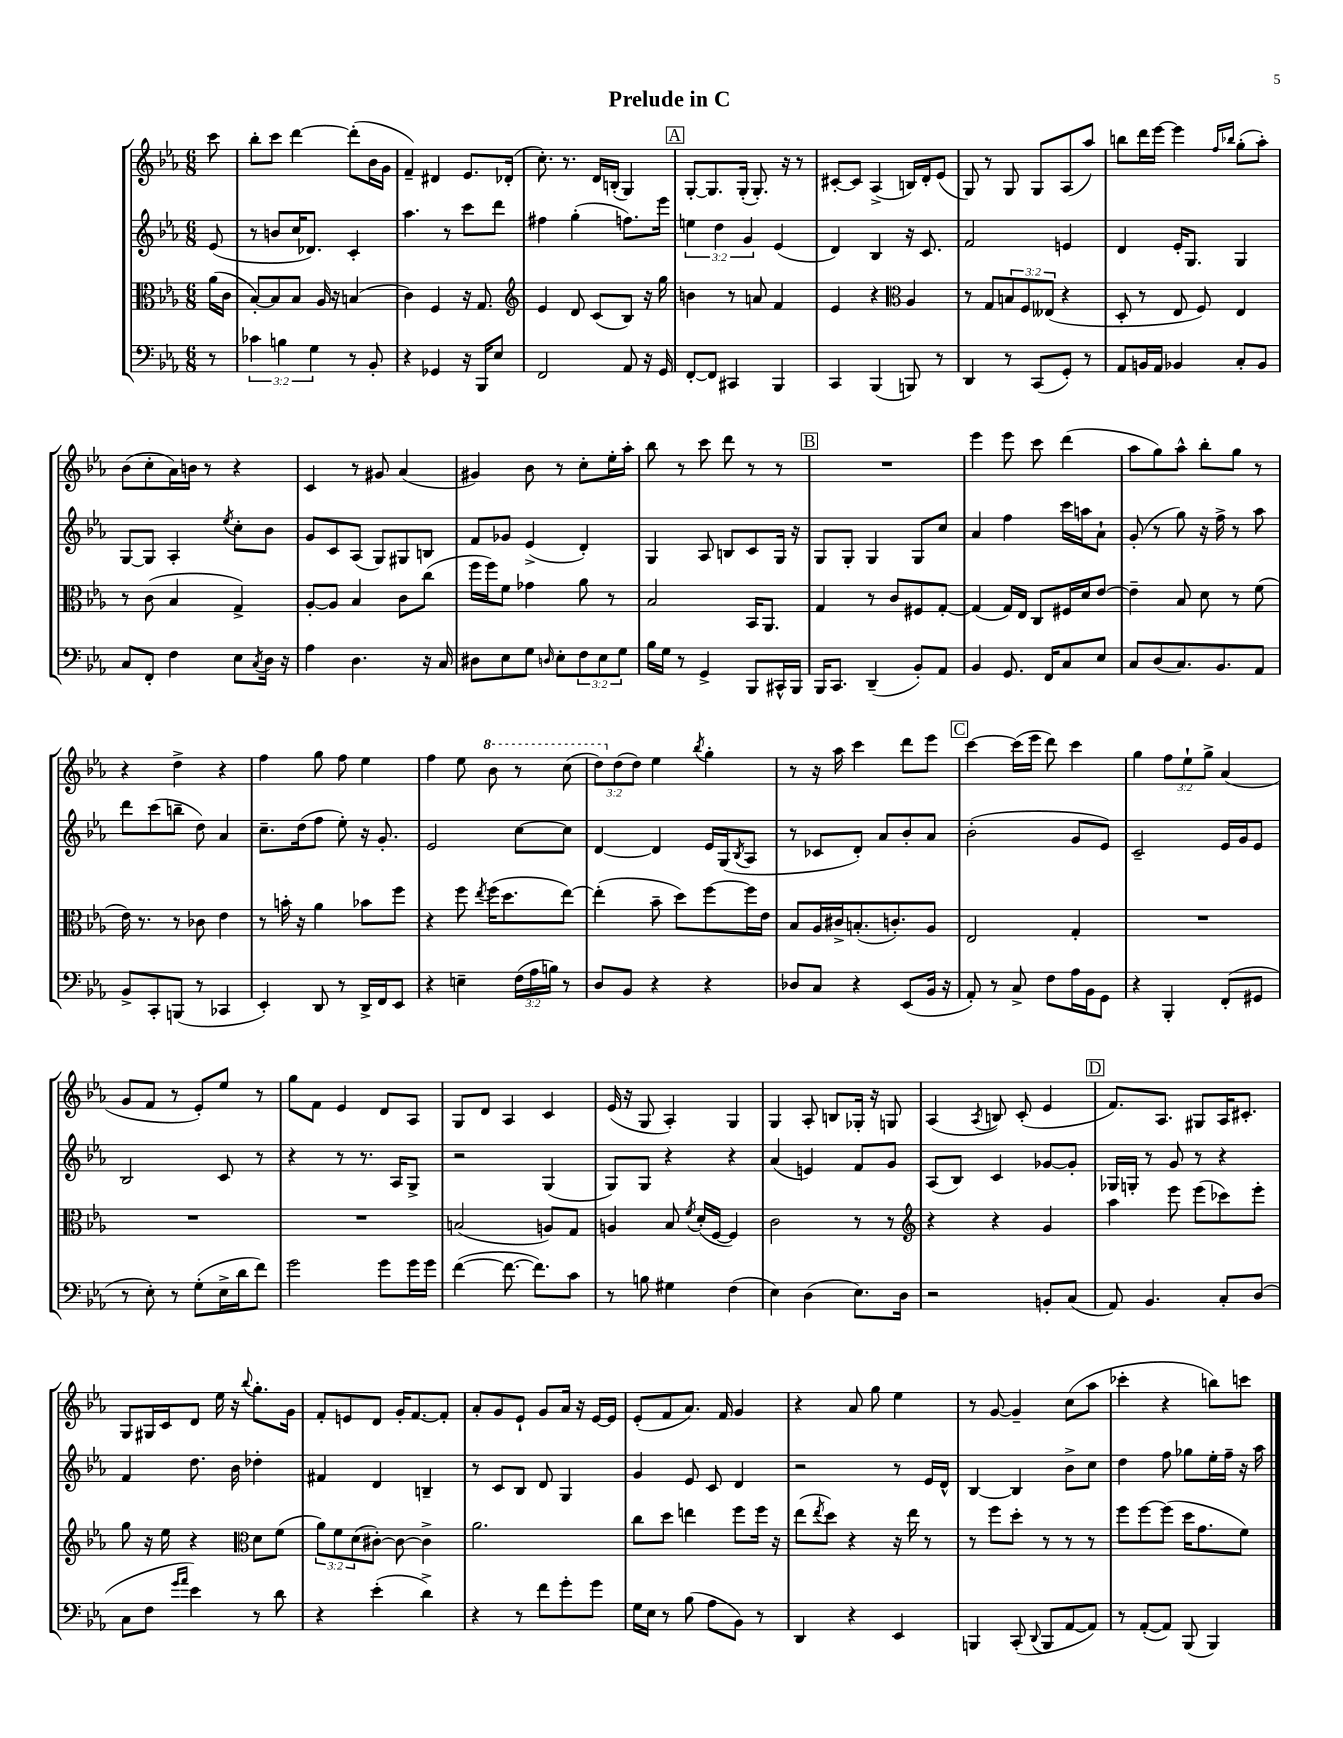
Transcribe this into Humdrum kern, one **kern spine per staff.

**kern	**kern	**kern	**kern
*staff4	*staff3	*staff2	*staff1
*clefF4	*clefC3	*clefG2	*clefG2
*k[b-e-a-]	*k[b-e-a-]	*k[b-e-a-]	*k[b-e-a-]
*M6/8	*M6/8	*M6/8	*M6/8
8r	(16a-	(8e-	8ccc
.	16c	.	.
=	=	=	=
6c-	[8B-')	8r	8bb-'
.	8B-]	8b	8ccc
6B	.	.	.
.	8B-	16cc	[4ddd
.	.	8.d-)	.
6G	.	.	.
.	16A-	.	.
.	16r	.	.
8r	(4B	4c'	(8ddd']
8BB-'	.	.	16b-
.	.	.	16g
=	=	=	=
4r	4c)	4.aa-	4f~)
4GG-	4F	.	4d#
.	.	8r	.
16r	16r	8ccc	8.e-
16BBB-	8.G	.	.
8E-	.	8ddd	.
.	.	.	(16d-'
=	=	=	=
*	*clefG2	*	*
2FF	4e-	4ff#	8.cc')
.	.	.	8.r
.	8d	(4gg'	.
.	(8c	.	16d
.	.	.	(16B'
8AA-	8B-)	8.ff)	4G)
16r	16r	.	.
16GG	16gg	16eee-	.
=	=	=	=
[8FF'	4b	6ee	[8G'
8FF]	.	.	8.G]
.	.	6dd	.
4CC#	8r	.	.
.	.	.	(16G'
.	.	6g	.
.	8a	.	8.G')
4BBB-	4f	(4e-	.
.	.	.	16r
.	.	.	8r
=	=	=	=
4CC	4e-	4d)	[8c#'
.	.	.	8c#]
(4BBB-	4r	4B-	(4A-^
*	*clefC3	*	*
8BBB)	4A-	16r	16B)
.	.	8.c	16d'
8r	.	.	(8e-
=	=	=	=
4DD	8r	2f	8G)
.	8G	.	8r
8r	12B	.	8G
.	12F	.	.
(8CC	.	.	8G
.	(12E--	.	.
8GG')	4r	4e	(8A-
8r	.	.	8aa-)
=	=	=	=
8AA-	8D'	4d	8bb
16BB	8r	.	16ddd
16AA-	.	.	[16eee-
4BB-	8E-	16e-'	4eee-]
.	.	8.G	.
.	8F)	.	.
.	.	.	16qqff
.	.	.	16qqbb-
8C'	4E-	4G	(8gg'
8BB-	.	.	8aa-')
=	=	=	=
8C	8r	[8G	(8b-
8FF'	(8c	8G]	8cc'
4F	4B-	4A-'	16a-)
.	.	.	16b
.	.	.	8r
.	.	8qee-	.
8E-	4G^)	8cc'	4r
8qC	.	.	.
16D	.	8b-	.
16r	.	.	.
=	=	=	=
4A-	[8A-'	8g	4c
.	8A-]	8c	.
4.D	4B-	(8A-	8r
.	.	8G)	8g#
.	8c	8G#	(4a-
16r	(8cc	8B	.
16C	.	.	.
=	=	=	=
8D#	16ff	8f	4g#)
.	16ff)	.	.
8E-	8f	8g-	.
8G	4g-	(4e-^	8b-
16qqD	.	.	.
8E-'	.	.	8r
12F	8a-	4d')	8cc'
12E-	.	.	.
.	8r	.	16ee-'
12G	.	.	.
.	.	.	16aa-'
=	=	=	=
16B-	2B-	4G	8bb-
16G	.	.	.
8r	.	.	8r
4GG^	.	8A-	8ccc
.	.	8B	8ddd
8BBB-	16BB-	8c	8r
.	8.AA-	.	.
16CC#^^	.	16G	8r
16BBB-	.	16r	.
=	=	=	=
16BBB-	4G	8G	2.r
8.CC	.	.	.
.	.	8G'	.
(4DD~	8r	4G	.
.	8c	.	.
8BB-')	8F#	8G	.
8AA-	[8G'	8cc	.
=	=	=	=
4BB-	(4G]	4a-	4eee-
8.GG	16G)	4ff	8eee-
.	16E-	.	.
.	8C	.	8ccc
16FF	.	.	.
8C	16F#	16ccc	(4ddd
.	16d	16aa	.
8E-	[8e-	8a-`	.
=	=	=	=
8C	4e-~]	(8g'	8aa-
(8D	.	8r	8gg)
8.C)	8B-	8gg)	8aa-^^
.	8d	16r	8bb-'
8.BB-	.	16ff^	.
.	8r	8r	8gg
8AA-	(8f	8aa-	8r
=	=	=	=
8BB-^	16e-)	8ddd	4r
.	8.r	.	.
8CC'	.	(8ccc	.
(8BBB	8r	8bb~	4dd^
8r	8c-	8dd)	.
4CC-	4e-	4a-	4r
=	=	=	=
4EE-')	8r	8.cc~	4ff
.	16b'	.	.
.	16r	(16dd	.
8DD	4a-	8ff	8gg
8r	.	8ee-')	8ff
16DD^	8b-	16r	4ee-
16FF	.	8.g'	.
8EE-	8ff	.	.
=	=	=	=
4r	4r	2e-	4ff
4E~	8ff	.	8ee-
.	8qee-	.	.
.	(16ff	.	8bb-
.	8.dd	.	.
(24F	.	[8cc	8r
24A-	.	.	.
24B)	.	.	.
8r	[8ee-)	8cc]	(8ccc
=	=	=	=
8D	(4ee-']	[4d	12ddd)
.	.	.	(12dd
8BB-	.	.	.
.	.	.	12dd)
4r	8b-~	4d]	4ee-
.	8dd)	.	.
.	.	.	8qbb-
4r	[8ff	16e-	4gg'
.	.	(16G	.
.	.	8qB-	.
.	16ff]	8A-	.
.	16e-	.	.
=	=	=	=
8D-	8B-	8r	8r
8C	16A-	8c-	16r
.	16c#^	.	16aa-
4r	(8.B'	8d')	4ccc
.	.	8a-	.
.	8.c')	.	.
(8EE-	.	8b-'	8ddd
16BB-	8A-	8a-	8eee-
16r	.	.	.
=	=	=	=
8AA-')	2E-	(2b-'	[4ccc
8r	.	.	.
8C^	.	.	(16ccc]
.	.	.	16eee-
8F	.	.	8ddd)
16A-	4G'	8g	4ccc
16BB-	.	.	.
8GG	.	8e-)	.
=	=	=	=
4r	2.r	2c~	4gg
4BBB-'	.	.	12ff
.	.	.	12ee-`
.	.	.	12gg^
(8FF'	.	16e-	(4a-
.	.	16g	.
8GG#	.	8e-	.
=	=	=	=
8r	2.r	2B-	8g
8E-')	.	.	8f
8r	.	.	8r
(8G'	.	.	8e-')
16E-^	.	8c	8ee-
16d	.	.	.
8f)	.	8r	8r
=	=	=	=
2g	2.r	4r	8gg
.	.	.	8f
.	.	8r	4e-
.	.	8.r	.
8g	.	.	8d
.	.	16A-	.
16g	.	8G^	8A-
16g	.	.	.
=	=	=	=
([4f	(2B	2r	8G
.	.	.	8d
8.f_	.	.	4A-
8.f])	.	.	.
.	8A)	(4G	4c
8c	8G	.	.
=	=	=	=
8r	4A	8G)	(16e-
.	.	.	16r
8B	.	8G	8G
4G#	8B-	4r	4A-')
.	8qf	.	.
.	(16d'	.	.
.	[16F	.	.
(4F	4F])	4r	4G
=	=	=	=
4E-)	2c	(4a-	4G
(4D	.	4e)	8A-'
.	.	.	8B
8.E-)	8r	8f	16G-'
.	.	.	16r
.	8r	8g	8G
16D	.	.	.
=	=	=	=
*	*clefG2	*	*
2r	4r	(8A-	(4A-
.	.	8B-)	.
.	.	.	8qA-
.	4r	4c	8B)
.	.	.	(8c'
8BB'	4g	[8g-	4e-
(8C	.	8g-']	.
=	=	=	=
8AA-)	4aa-	16G-	8.f)
.	.	16G'	.
4.BB-	.	8r	.
.	.	.	8.A-
.	8eee-	8g	.
.	(8eee-	8r	8G#
8C'	8ccc-)	4r	16A-
.	.	.	8.c#'
(8D	8eee-'	.	.
=	=	=	=
8C	8gg	4f	8G
8F	16r	.	16G#
.	16ee-	.	16c
16qqg	.	.	.
16qqa-	.	.	.
4e-)	4r	8.dd	8d
.	.	.	16ee-
.	.	16b-	16r
*	*clefC3	*	*
.	.	.	8qqbb-
8r	8d	4dd-'	8.gg'
8d	(8f	.	.
.	.	.	16g
=	=	=	=
4r	12a-)	4f#	8f'
.	12f	.	.
.	.	.	8e
.	(12d	.	.
(4e-'	[8c#')	4d	8d
.	8c#_	.	16g'
.	.	.	[8.f
4d^)	4c#^]	4B~	.
.	.	.	8f']
=	=	=	=
4r	2.a-	8r	8a-'
.	.	8c	8g
8r	.	8B-	8e-`
8f	.	8d	8g
8g'	.	4G	16a-
.	.	.	16r
8g	.	.	[16e-
.	.	.	16e-]
=	=	=	=
16G	8cc	4g	(8e-'
16E-	.	.	.
8r	8dd	.	8f
(8B-	4ee	8e-	8.a-)
8A-	.	8c	.
.	.	.	16f
8BB-)	8ff	4d	4g
8r	16ff	.	.
.	16r	.	.
=	=	=	=
4DD	(8ee-	2r	4r
.	8qee-	.	.
.	8dd)	.	.
4r	4r	.	8a-
.	.	.	8gg
4EE-	16r	8r	4ee-
.	16ee-	.	.
.	8r	16e-	.
.	.	16d^^	.
=	=	=	=
4BBB	8r	[4B-	8r
.	8ff	.	[8g
(8CC'	8dd'	4B-]	4g~]
8qqDD	.	.	.
8BBB	8r	.	.
[8AA-	8r	8b-^	(8cc
8AA-])	8r	8cc	8aa-
=	=	=	=
8r	8ff	4dd	4ccc-'
([8AA-'	[8ff	.	.
8AA-])	(8ff]	8ff	4r
(8BBB-	16dd	8gg-	.
.	8.g	.	.
4BBB-)	.	16ee-'	8bb)
.	.	16ff~	.
.	8f)	16r	8ccc
.	.	16aa-	.
==	==	==	==
*-	*-	*-	*-
